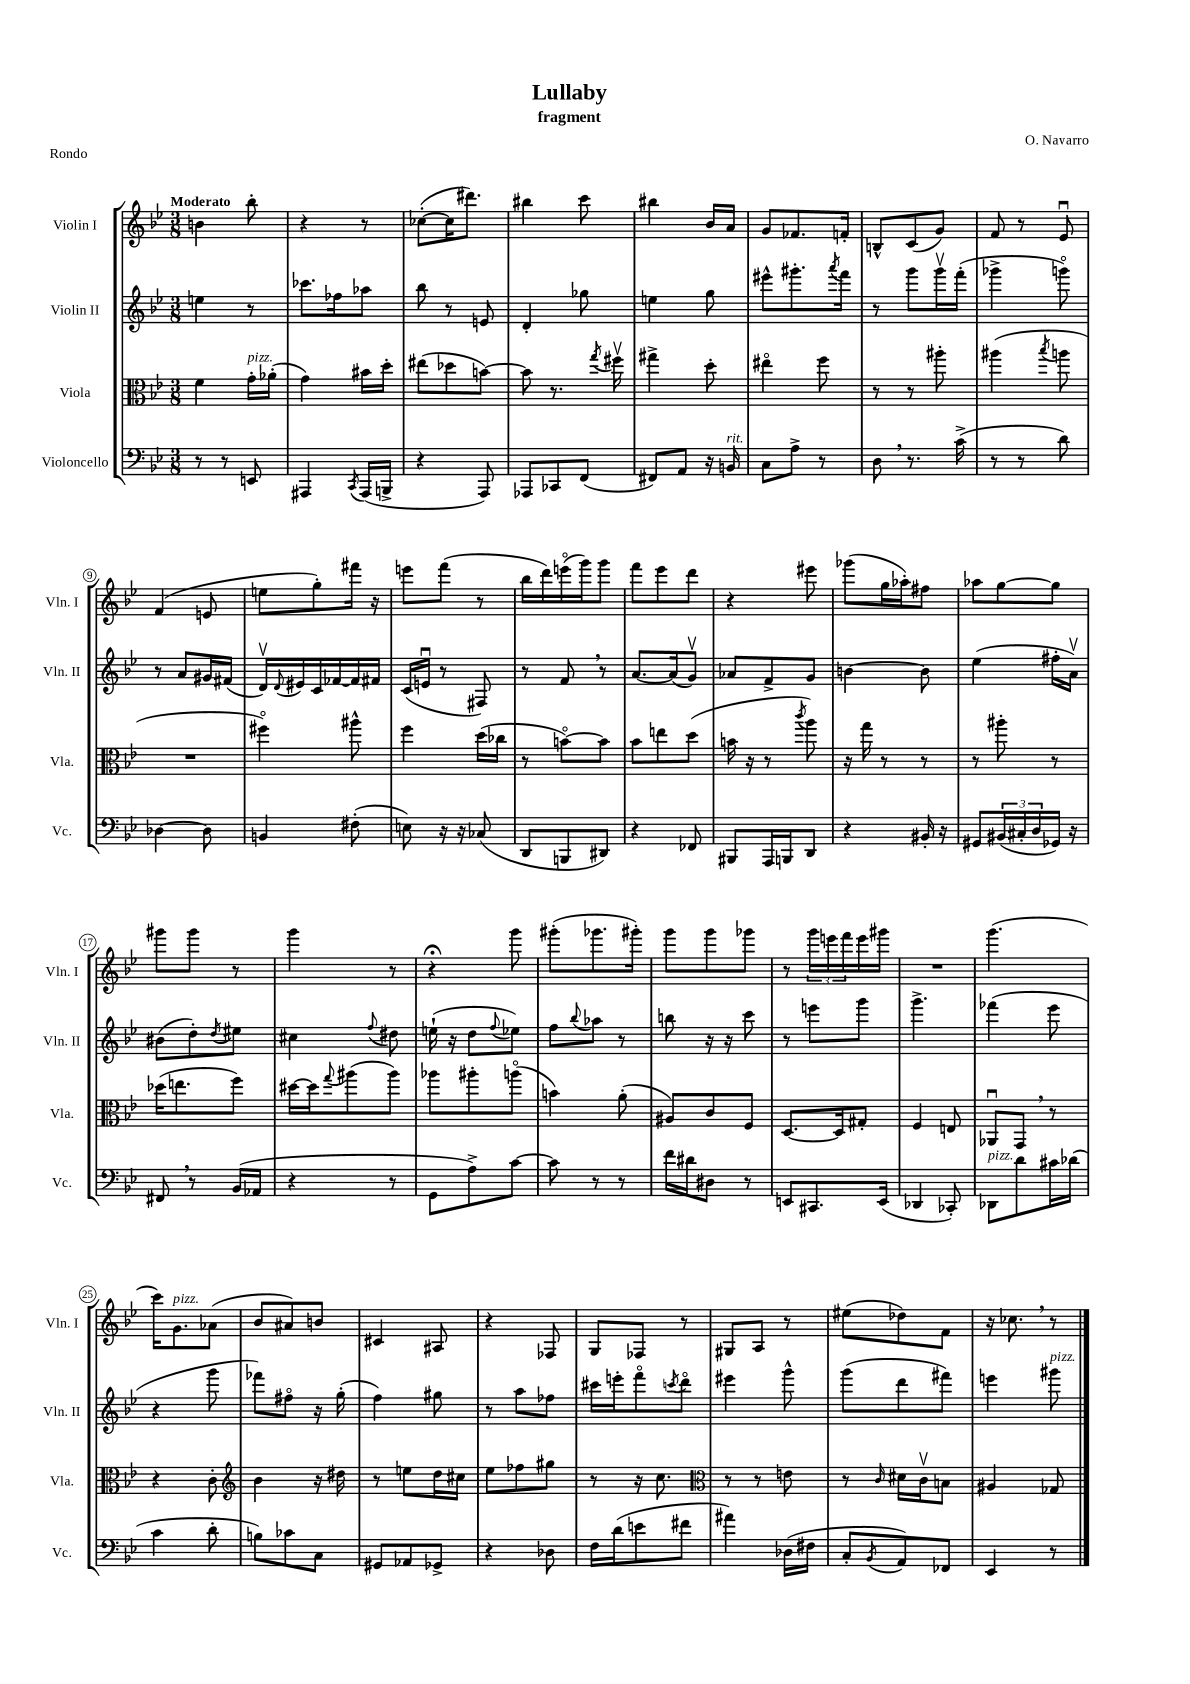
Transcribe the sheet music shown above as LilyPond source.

\header { title = "Lullaby" composer = "O. Navarro" subtitle = "fragment" piece = "Rondo" }
<<
\new StaffGroup <<
\new Staff = "s0" \with { instrumentName = "Violin I" shortInstrumentName = "Vln. I" } {
    \clef treble \key bes \major \numericTimeSignature \time 3/8 \tempo "Moderato"
    b'4 bes''8-. |
    r4 r8 |
    ces''8~-.( ces''16 dis'''8.) |
    bis''4 c'''8 |
    bis''4 bes'16 a'16 |
    g'8 fes'8. f'16-. |
    b8-^ c'8( g'8) |
    f'8 r8 ees'8\downbow |
    f'4( e'8 |
    e''8 g''8-.) fis'''16 r16 |
    e'''8 f'''8( r8 |
    bes''16 d'''16) e'''16\flageolet( g'''16) g'''8 |
    f'''8 ees'''8 d'''8 |
    r4 eis'''8 |
    ges'''8( g''16 aes''16-.) fis''8 |
    aes''8 g''8~ g''8 |
    gis'''8 gis'''8 r8 |
    g'''4 r8 |
    r4\fermata g'''8 |
    gis'''8-.( ges'''8. gis'''16-.) |
    g'''8 g'''8 ges'''8 |
    r8 \tuplet 3/2 { g'''16 e'''16 f'''16 } e'''16 gis'''16 |
    R4. |
    g'''4.( |
    c'''16) g'8.^\markup { \italic "pizz." } aes'8( |
    bes'8 ais'8) b'8 |
    cis'4 ais8 |
    r4 fes8 |
    g8 fes8 r8 |
    gis8 a8 r8 |
    eis''8( des''8) f'8 |
    r16 ces''8. \breathe r8 \bar "|." |
}
\new Staff = "s1" \with { instrumentName = "Violin II" shortInstrumentName = "Vln. II" } {
    \clef treble \key bes \major \numericTimeSignature \time 3/8
    e''4 r8 |
    ces'''8. fes''16 aes''8 |
    bes''8 r8 e'8 |
    d'4-. ges''8 |
    e''4 g''8 |
    eis'''8-^ gis'''8.-. \acciaccatura { a'''8 } f'''16 |
    r8 g'''8 g'''16\upbow f'''16-.( |
    ges'''4-> g'''8\flageolet) |
    r8 a'8 gis'16 fis'16( |
    d'16\upbow) \appoggiatura { d'8 } eis'16 c'16 fes'16~ fes'16 fis'16 |
    c'16( e'16\downbow r8 fis8) |
    r8 f'8 \breathe r8 |
    a'8.~ a'16( g'8\upbow) |
    aes'8 f'8-> g'8 |
    b'4~ b'8 |
    ees''4( fis''16-. a'16\upbow) |
    bis'8( d''8-.) \acciaccatura { d''8 } eis''8 |
    cis''4 \appoggiatura { f''8 } dis''8 |
    e''16-!( r16 d''8 \appoggiatura { f''8 } ees''8) |
    f''8 \appoggiatura { bes''8 } aes''8 r8 |
    b''8 r16 r16 c'''8 |
    r8 e'''8 g'''8 |
    g'''4.-> |
    fes'''4( ees'''8 |
    r4 g'''8 |
    fes'''8) fis''8\flageolet r16 g''16-.( |
    f''4) gis''8 |
    r8 a''8 fes''8 |
    cis'''16 e'''16-. f'''8\flageolet \acciaccatura { c'''8 } d'''8\flageolet |
    eis'''4 g'''8-^ |
    g'''8( d'''8 fis'''8) |
    e'''4 gis'''8^\markup { \italic "pizz." } \bar "|." |
}
\new Staff = "s2" \with { instrumentName = "Viola" shortInstrumentName = "Vla." } {
    \clef alto \key bes \major \numericTimeSignature \time 3/8
    f'4 g'16-.^\markup { \italic "pizz." } aes'16-.( |
    g'4) bis'16 d''16-. |
    eis''8( des''8 b'8~) |
    b'8 r8. \acciaccatura { g''8 } fis''16\upbow |
    gis''4-> d''8-. |
    eis''4\flageolet f''8 |
    r8 r8 ais''8-. |
    ais''4( \acciaccatura { bes''8 } a''8 |
    R4. |
    fis''4\flageolet) ais''8-^ |
    f''4 d''16( ces''16 |
    r8 b'8~\flageolet) b'8 |
    bes'8 e''8 d''8( |
    b'16 r16 r8 \acciaccatura { c'''8 } a''8) |
    r16 g''16 r8 r8 |
    r8 ais''8-. r8 |
    des''16( e''8. f''8) |
    dis''16~ dis''16 \appoggiatura { g''8 } ais''8( ais''8) |
    aes''8 ais''8-. a''8\flageolet( |
    b'4) a'8-.( |
    ais8) c'8 f8 |
    d8.~ d16 gis8-. |
    f4 e8 |
    aes,8\downbow g,8 \breathe r8 |
    r4 c'8-. |
    \clef treble bes'4 r16 dis''16 |
    r8 e''8 d''16 cis''16 |
    ees''8 fes''8 gis''8 |
    r8 r16 c''8. |
    \clef alto r8 r8 e'8 |
    r8 \grace { c'16 } dis'16 c'16\upbow b8 |
    ais4 ges8 \bar "|." |
}
\new Staff = "s3" \with { instrumentName = "Violoncello" shortInstrumentName = "Vc." } {
    \clef bass \key bes \major \numericTimeSignature \time 3/8
    r8 r8 e,8 |
    ais,,4 \acciaccatura { c,8 } ais,,16( b,,16-> |
    r4 a,,8) |
    aes,,8 ces,8 f,8( |
    fis,8) a,8 r16 b,16^\markup { \italic "rit." } |
    c8 a8-> r8 |
    d8 \breathe r8. c'16->( |
    r8 r8 d'8) |
    des4~ des8 |
    b,4 fis8-.( |
    e8) r16 r16 ces8( |
    d,8 b,,8 dis,8) |
    r4 fes,8 |
    bis,,8 a,,16 b,,16 d,8 |
    r4 bis,16-. r16 |
    gis,8 \tuplet 3/2 { bis,16( cis16-. d16 } ges,16) r16 |
    fis,8 \breathe r8 bes,16( aes,16 |
    r4 r8 |
    g,8 a8->) c'8~ |
    c'8 r8 r8 |
    f'16 dis'16 dis8 r8 |
    e,8 cis,8. e,16( |
    des,4 ces,8-.) |
    des,8^\markup { \italic "pizz." } d'8 cis'16 des'16( |
    c'4 d'8-. |
    b8) ces'8 c8 |
    gis,8 aes,8 ges,8-> |
    r4 des8 |
    f16 d'16( e'8 fis'8 |
    ais'4) des16( fis16 |
    c8-. \acciaccatura { bes,8 } a,8) fes,8 |
    ees,4 r8 \bar "|." |
}
>>
>>
\layout { \context { \Score \override BarNumber.stencil = #(make-stencil-circler 0.1 0.3 ly:text-interface::print) } }
